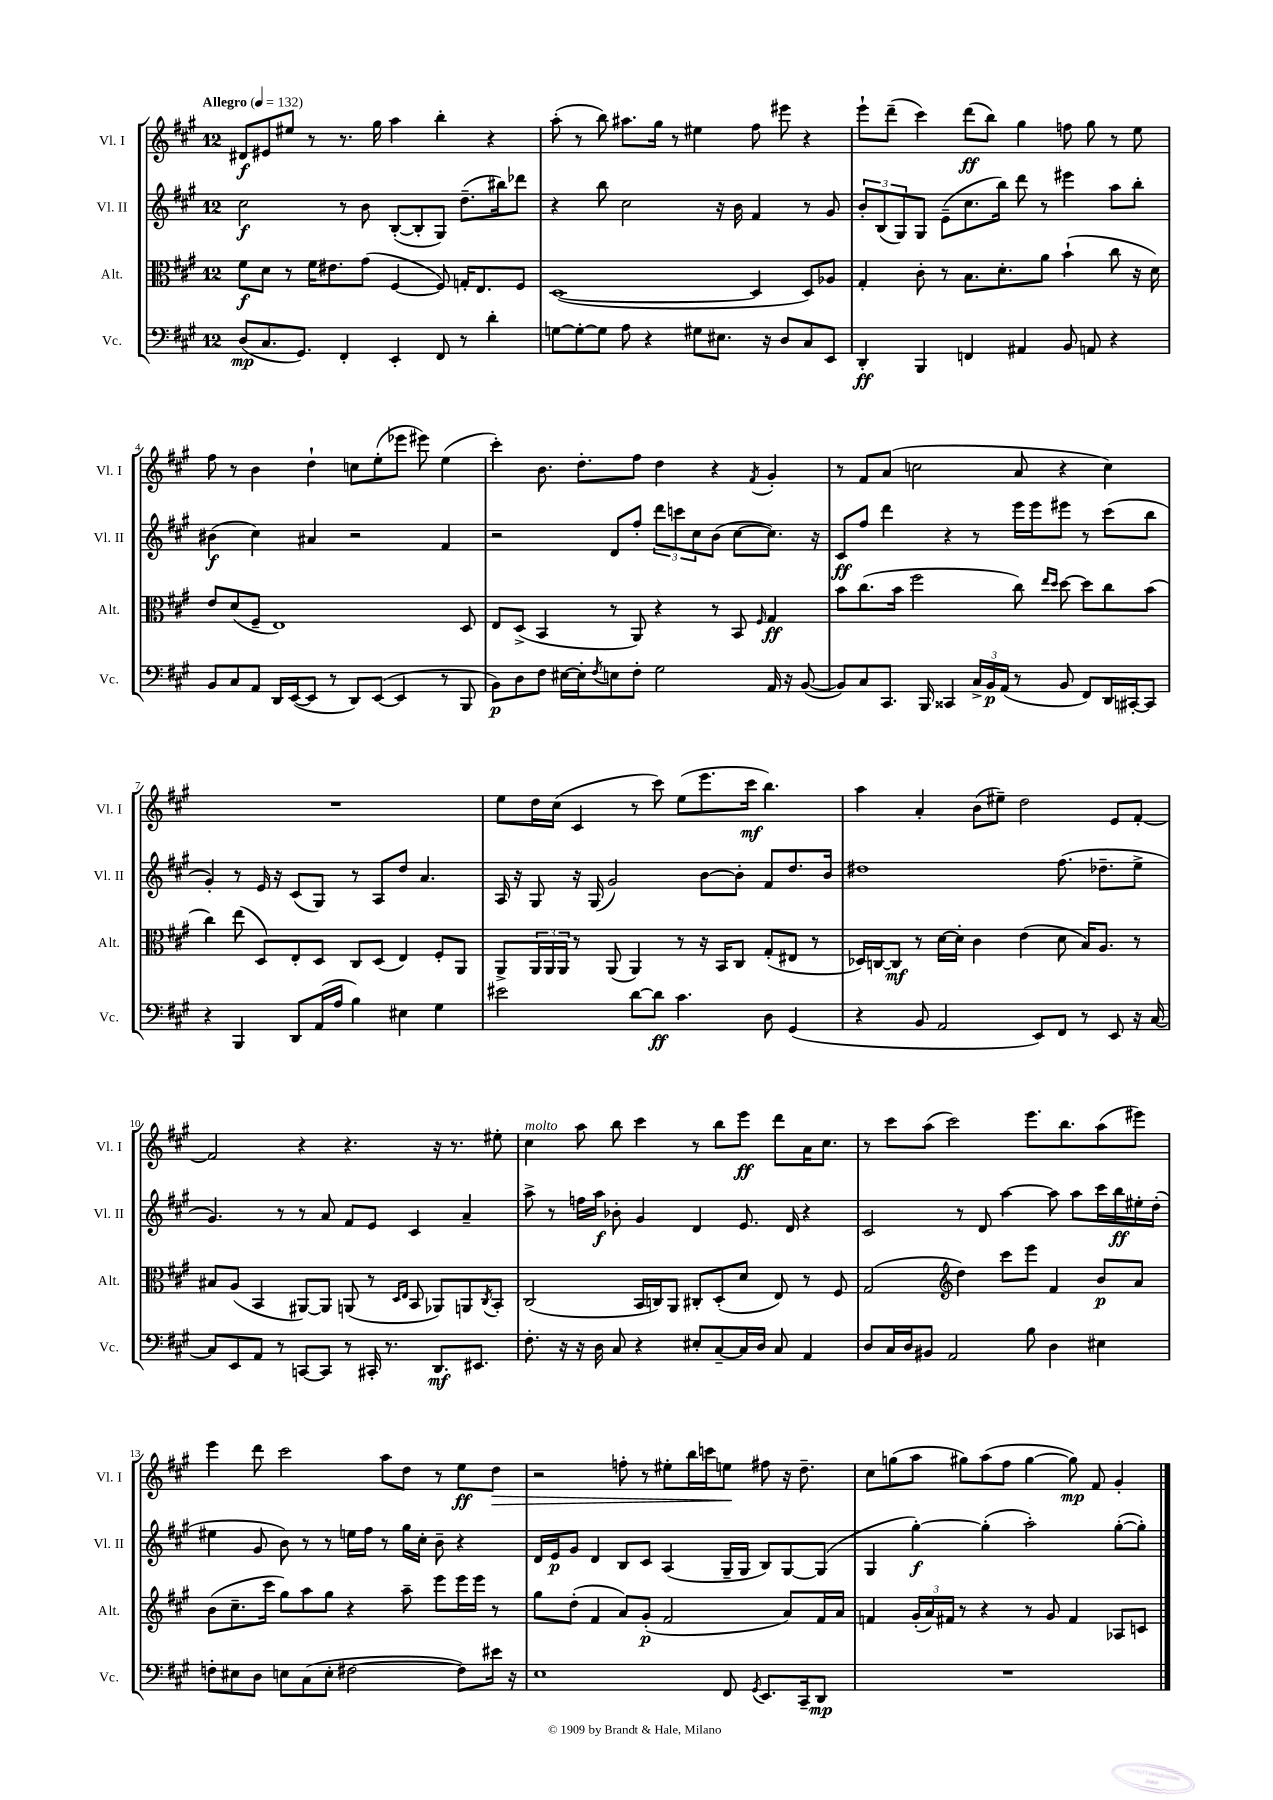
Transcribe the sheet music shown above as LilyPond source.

<<
\new StaffGroup <<
\new Staff = "s0" \with { instrumentName = "Vl. I" shortInstrumentName = "Vl. I" } {
    \clef treble \key a \major \once \override Staff.TimeSignature.style = #'single-digit \time 12/8 \tempo "Allegro" 4 = 132
    dis'8\f eis'8 eis''8 r8 r8. gis''16 a''4 b''4-. r4 |
    a''8-.( r8 b''8) ais''8. gis''16 r8 eis''4 fis''8 eis'''8 r4 |
    e'''8-! d'''8--( cis'''4) d'''8\ff( b''8) gis''4 f''8 gis''8 r8 e''8 |
    fis''8 r8 b'4 d''4-! c''8 e''8-.( ees'''8 eis'''8) e''4( |
    cis'''4-.) b'8. d''8.-. fis''8 d''4 r4 \acciaccatura { fis'8 } gis'4-. |
    r8 fis'8 a'8( c''2 a'8 r4 c''4) |
    R1. |
    e''8 d''16 cis''16( cis'4 r8 cis'''8) e''8( e'''8. cis'''16\mf b''4.) |
    a''4 a'4-. b'8( eis''8--) d''2 e'8 fis'8~-. |
    fis'2 r4 r4. r16 r8. eis''8-. |
    cis''4^\markup { \italic "molto" } a''8 b''8 cis'''4 r8 b''8 e'''8\ff d'''8 a'16 cis''8. |
    r8 cis'''8 a''8( cis'''2) e'''8. b''8. a''8( eis'''8) |
    e'''4 d'''8 cis'''2 a''8 d''8 r8 e''8\ff d''8\> |
    r2 f''8-. r8 eis''8-. b''16 c'''16 e''8\! fis''8 r16 d''8.-- |
    cis''8 g''8( a''8 gis''8) a''8( fis''8 gis''4~ gis''8\mp) fis'8 gis'4-. \bar "|." |
}
\new Staff = "s1" \with { instrumentName = "Vl. II" shortInstrumentName = "Vl. II" } {
    \clef treble \key a \major \once \override Staff.TimeSignature.style = #'single-digit \time 12/8
    cis''2\f r8 b'8 b8~-.( b8-. gis8) d''8.--( bis''16) des'''8 |
    r4 b''8 cis''2 r16 b'16 fis'4 r8 gis'8 |
    \tuplet 3/2 { b'8-. b8( gis8) } gis8 e'8--( cis''8. b''16) d'''8 r8 eis'''4 a''8 b''8-. |
    bis'4\f( cis''4) ais'4 r2 fis'4 |
    r2 d'8 fis''8-. \tuplet 3/2 { d'''8 c'''8 cis''8 } b'8( cis''8~ cis''8.) r16 |
    cis'8\ff fis''8 d'''4 r4 r8 e'''16 e'''16 eis'''8 r8 cis'''8( b''8 |
    gis'4-.) r8 e'16 r16 cis'8( gis8) r8 a8 d''8 a'4. |
    a16 r16 gis8 r16 gis16( gis'2) b'8~ b'8-. fis'8 d''8. b'16 |
    dis''1 fis''8.( des''8.-- e''8-> |
    gis'4.) r8 r8 a'8 fis'8 e'8 cis'4 a'4-- |
    a''8-> r8 f''16 a''16\f bes'8-. gis'4 d'4 e'8. d'16 r4 |
    cis'2 r8 d'8 a''4~ a''8 a''8 cis'''16 b''16\ff eis''16-. d''16-.( |
    eis''4 gis'8 b'8) r8 r8 e''16 fis''16 r8 gis''16 cis''16-. b'8-- r4 |
    d'16 e'16\p gis'8 d'4 b8 cis'8 a4( gis16-- gis16 b8) gis8~ gis8( |
    gis4 gis''4~-.\f) gis''4-.( a''2-.) gis''8~-.( gis''8-.) \bar "|." |
}
\new Staff = "s2" \with { instrumentName = "Alt." shortInstrumentName = "Alt." } {
    \clef alto \key a \major \once \override Staff.TimeSignature.style = #'single-digit \time 12/8
    fis'8\f d'8 r8 fis'16 eis'8. gis'8( fis4~ fis8) g16-. e8. fis8 |
    d1~( d4 d8) aes8 |
    gis4-. cis'8-. r8 b8. d'8.-. a'8 b'4-!( cis''8 r16 d'16) |
    e'8 d'8( fis8-- e1) d8 |
    e8 d8->( b,4 r8 a,8) r4 r8 b,8 \grace { fis16 } gis4\ff |
    b'8 cis''8.( b'16 fis''2 cis''8) \grace { e''16 d''16 } d''8~ d''8 cis''8 b'8( |
    cis''4) e''8( d8) e8-. d8 cis8 d8( e4) fis8-. a,8 |
    a,8-> \tuplet 3/2 { a,16 a,16 a,16 } r8 a,8( a,4) r8 r16 b,16 cis8 gis8-.( eis8 r8 |
    des16) c16~ c8\mf r8 d'16~ d'16-. cis'4 e'4( d'8 b16) a8. r8 |
    bis8 a8( b,4 ais,8~) ais,8 a,8( r8 \grace { d16 e16 } b,8 aes,8) a,8 \acciaccatura { cis8 } b,8-. |
    cis2( b,16 c16) a,8 cis8-. d8-.( d'8 e8) r8 fis8 |
    gis2( \clef treble d''4) cis'''8 e'''8 fis'4 b'8\p a'8 |
    b'8( cis''8.-- cis'''16 gis''8) a''8 gis''8 r4 a''8-- e'''8 e'''16 e'''16 r8 |
    gis''8 d''8-.( fis'4 a'8) gis'8-.\p( fis'2 a'8) fis'16 a'16 |
    f'4 \tuplet 3/2 { gis'16-.( a'16) fis'16 } r8 r4 r8 gis'8 fis'4 aes8 c'8 \bar "|." |
}
\new Staff = "s3" \with { instrumentName = "Vc." shortInstrumentName = "Vc." } {
    \clef bass \key a \major \once \override Staff.TimeSignature.style = #'single-digit \time 12/8
    d8\mp( cis8. gis,8.) fis,4-. e,4-. fis,8 r8 d'4-. |
    g8~ g8~-. g8 a8 r4 gis8 eis8. r16 d8 cis8 e,8 |
    d,4-.\ff b,,4 f,4 ais,4 b,8 a,8 r4 |
    b,8 cis8 a,8 d,16 e,16~( e,8 r8 d,8) e,8~( e,4 r8 b,,8 |
    b,8\p) d8 fis8 eis16~ eis16-. \acciaccatura { fis8 } e8 fis8-. gis2 a,16 r16 b,8~( |
    b,8) cis8 cis,8. b,,16 cisis,4 \tuplet 3/2 { cis16-> b,16\p a,16( } r8 b,8 fis,8) d,16 cis,16~-. cis,8 |
    r4 b,,4 d,8 a,16( a16 b4) eis4 gis4 |
    eis'2 d'8~ d'8\ff cis'4. d8 gis,4( |
    r4 b,8 a,2 e,8) fis,8 r8 e,8 r16 cis16~ |
    cis8 e,8 a,8 r8 c,8~ c,8 r8 cis,16-. r8. d,8.\mf eis,8. |
    fis8.-. r16 r16 d16 cis8 r4 eis8-. cis8~-- cis16 d16 cis8 a,4 |
    d8 cis16 d16 bis,8 a,2 b8 d4 eis4 |
    f8-. eis8 d8 e8 cis8( e8-. fis2~ fis8) eis'16 r16 |
    e1 fis,8 \acciaccatura { gis,8 } e,8. cis,16-- d,8\mp |
    R1. \bar "|." |
}
>>
>>
